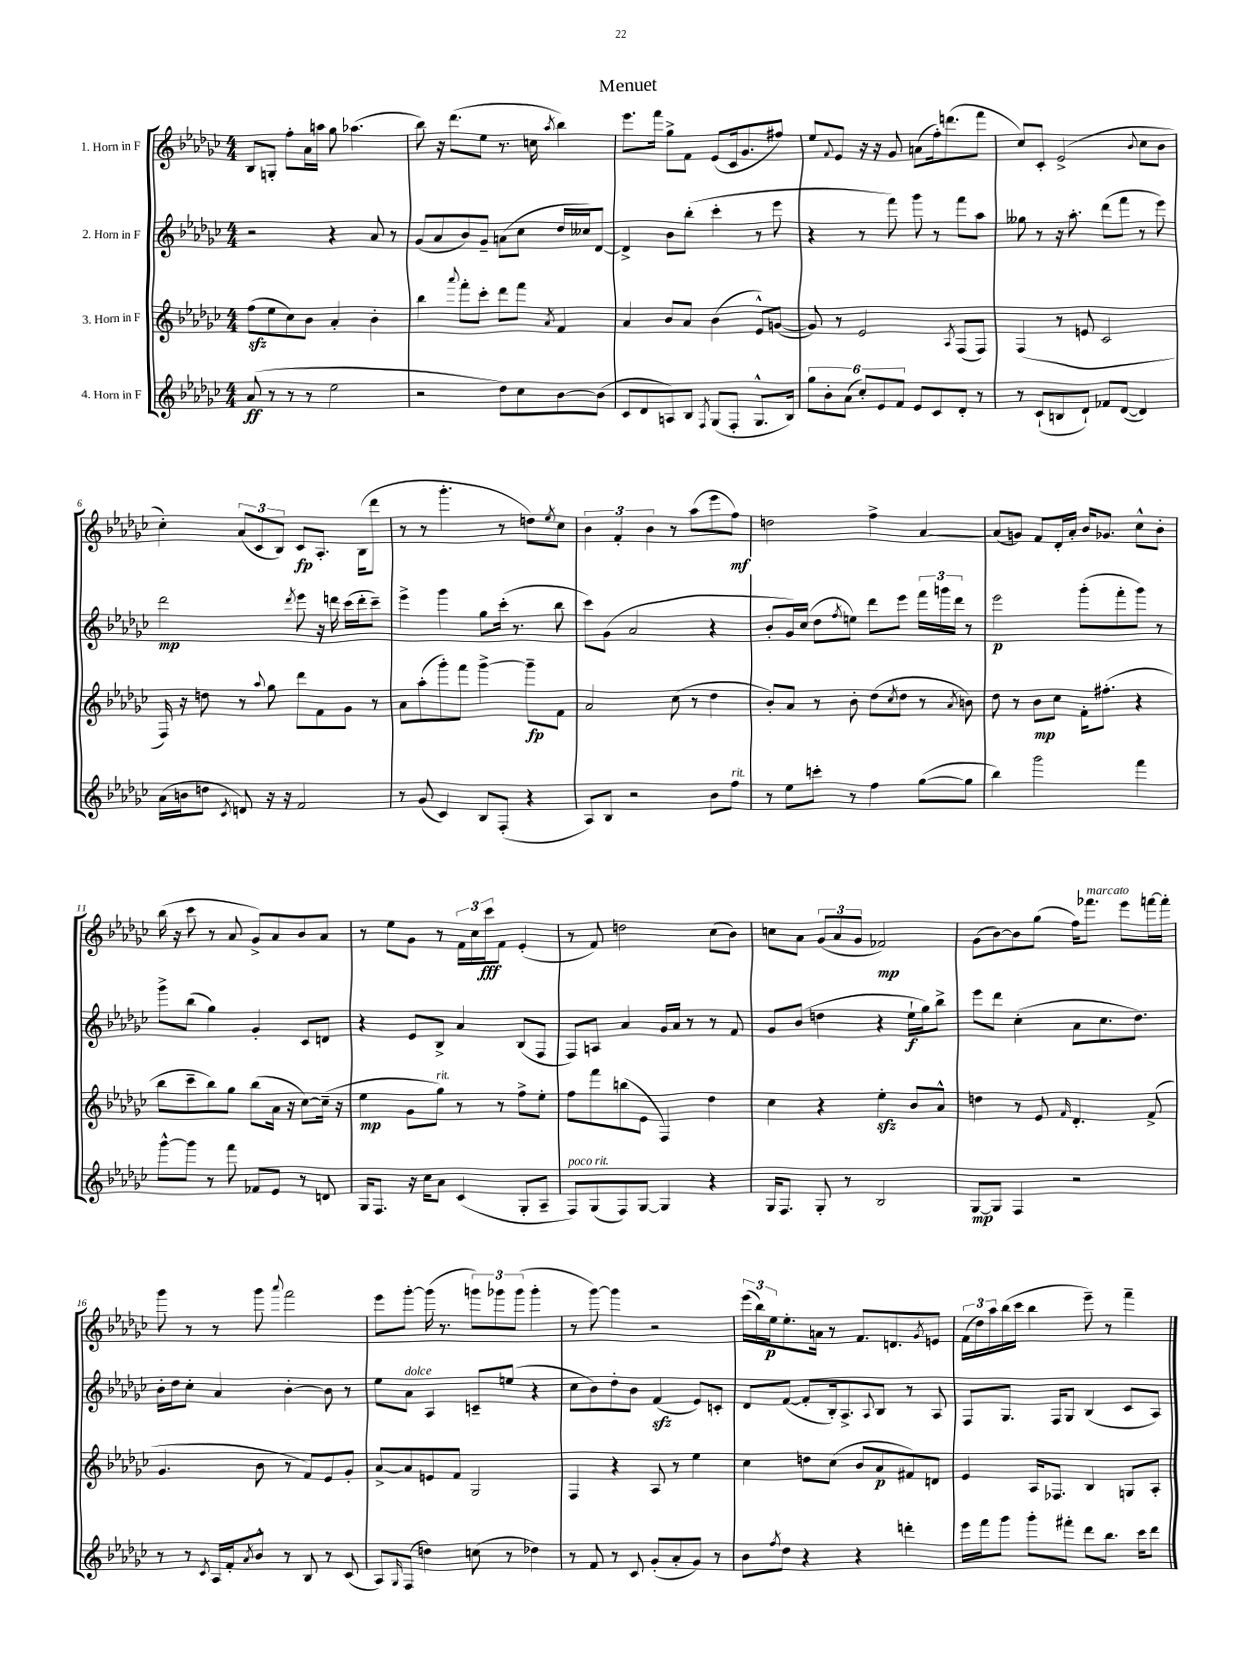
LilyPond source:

\header { title = "Menuet" }
<<
\new StaffGroup <<
\new Staff = "s0" \with { instrumentName = "1. Horn in F" } {
    \clef treble \key ges \major \numericTimeSignature \time 4/4
    bes8 g8-. f''8-. aes'16 a''16 ges''8 aes''4.( |
    bes''8) r16 des'''8.( ees''8 r8. c''16 \acciaccatura { aes''8 } bes''4) |
    ees'''8. f'''16 ges''8-> f'8 ees'8( ces'16 ges'8. fis''8) |
    ees''8 \appoggiatura { f'8 } ees'8 r16 r16 ges'8 a'8( f''16-.) d'''8.( f'''8 |
    ces''8) ces'8-. ees'2->( \appoggiatura { bes'8 } ces''8 bes'8 |
    ces''4-.) \tuplet 3/2 { aes'8( ces'8 bes8) } ces'8\fp aes8.-. bes16( des'''8 |
    r8 r8 ges'''4.-. r8 d''8) \acciaccatura { ees''8 } ces''8 |
    \tuplet 3/2 { bes'4 f'4-. bes'4 } r8 aes''8( ees'''8 f''8\mf) |
    d''2 f''4-> aes'4~ |
    aes'8( g'8) f'8 des'16-. aes'16-. bes'16 ges'8. ces''8-^ bes'8-. |
    bes''16( r16 ces'''8 r8 aes'8 ges'8->) aes'8 bes'8 aes'8 |
    r8 ees''8 ges'8 r8 \tuplet 3/2 { f'16 ces''16 ces'''16\fff } f'8 ees'4-.( |
    r8 f'8) d''2 ces''8( bes'8) |
    c''8 aes'8 \tuplet 3/2 { ges'8( aes'8 ges'8 } fes'2\mp) |
    ges'8( bes'8~) bes'8 ges''8( f''16) fes'''8.^\markup { \italic "marcato" } ees'''8 f'''16~ f'''16-. |
    ges'''8 r8 r8 ges'''8 \appoggiatura { aes'''8 } f'''2 |
    ees'''8 ges'''8~-. ges'''16( r8. \tuplet 3/2 { g'''8) ges'''8 ges'''8( } ges'''4-. |
    r8 ges'''8~) ges'''4 r2 |
    \tuplet 3/2 { ees'''16( bes''16) ees''16\p } ees''8.-. a'16 r8 f'8. d'8. \acciaccatura { ges'8 } e'8 |
    \tuplet 3/2 { f'16( des''16) aes''16 } bes''16( ces'''16 bes''4 ees'''8--) r8 f'''4-- \bar "|." |
}
\new Staff = "s1" \with { instrumentName = "2. Horn in F" } {
    \clef treble \key ges \major \numericTimeSignature \time 4/4
    r2 r4 aes'8 r8 |
    ges'8( aes'8 bes'8) ges'8-- a'8( ces''8 des''16 ceses''16) des'8~ |
    des'4-> bes'8 bes''8-.( ces'''4-. r8 ees'''8 |
    r4 r8 f'''8) ges'''8 r8 f'''8 aes''8 |
    geses''8 r8 r16 aes''8.-. des'''8( f'''8 r8 ees'''8) |
    des'''2\mp \acciaccatura { des'''8 } ees'''8 r16 d'''16 ces'''16( d'''16-. ces'''8--) |
    ees'''4-> ges'''4 ges''8 ces'''16-.( r8. bes''8 |
    ces'''8) ges'8( aes'2 r4 |
    bes'8-. ges'16) ces''16( des''8 \acciaccatura { f''8 } e''8) des'''8 ees'''8 \tuplet 3/2 { f'''16 g'''16 des'''16 } r8 |
    ees'''2\p ges'''8-.( f'''8-. ges'''8) r8 |
    ges'''8-> bes''8( ges''4) ges'4-. ces'8 d'8 |
    r4 ees'8 bes8-> aes'4 bes8( f8 |
    f8) a8 aes'4 ges'16 aes'16 r8 r8 f'8 |
    ges'8 bes'8( d''4 r4 ees''16-!\f ges''16) bes''8-> |
    ees'''8 des'''8 ces''4-.( aes'8 ces''8. des''8.) |
    bes'16-. des''16 ces''8-. aes'4 bes'4~-. bes'8 r8 |
    ees''8 aes'8^\markup { \italic "dolce" } aes4 c'8-- e''8( r4 |
    ces''8 bes'8) des''8-. bes'8 f'4\sfz( ees'8) c'8-. |
    des'8 f'8~( f'8-. bes16-.) aes8.-> \appoggiatura { aes8 } bes8 r8 aes8 |
    f8 ges8. f16 ges8 bes4( ces'8 aes8) \bar "|." |
}
\new Staff = "s2" \with { instrumentName = "3. Horn in F" } {
    \clef treble \key ges \major \numericTimeSignature \time 4/4
    f''8\sfz( ees''8 ces''8) bes'8 aes'4-. bes'4-. |
    bes''4 \appoggiatura { aes'''8 } f'''8-. ces'''8-. des'''8 f'''8 \acciaccatura { aes'8 } f'4 |
    aes'4 bes'8 aes'8 bes'4( ees'8-^) g'8~( |
    g'8) r8 ees'2 \acciaccatura { aes8 } f8( f8) |
    f4( r8 e'8 ces'2 |
    f16) r16 d''8 r8 \appoggiatura { aes''8 } ges''8 des'''8 f'8 ges'8 r8 |
    aes'8 aes''8-.( ges'''8-.) f'''8 ges'''4~-> ges'''8--\fp f'8 |
    aes'2 ces''8( r8 des''4 |
    bes'8-.) aes'8 r8 bes'8-. des''8( \acciaccatura { ces''8 } des''8 r8 \acciaccatura { aes'8 } b'8) |
    des''8 r8 bes'8\mp ces''8 f'16-. fis''8.-.( r4 |
    bes''8 ces'''8-- bes''8) ges''8 bes''8( aes'16 r16 ces''8~) ces''16--( r16 |
    ees''4\mp ges'8 ges''8^\markup { \italic "rit." }) r8 r8 f''8-> ees''8-. |
    f''8 f'''8 b''8( ees'8 f4) des''4 |
    ces''4 r4 ees''4-.\sfz bes'8 aes'8-^ |
    d''4 r8 ees'8 \grace { f'16 } des'4.-. f'8->( |
    ges'4. bes'8 r8 f'8) ees'8 ges'8-. |
    aes'8~-> aes'8 e'8 f'8 ges2 |
    f4 r4 aes8 r8 ees''4 |
    ces''4 d''8 ces''8( bes'8 aes'8\p fis'8) d'8 |
    ees'4 aes16 fes8. bes4 g8 aes8-. \bar "|." |
}
\new Staff = "s3" \with { instrumentName = "4. Horn in F" } {
    \clef treble \key ges \major \numericTimeSignature \time 4/4
    aes'8\ff( r8 r8 r8 ees''2 |
    r2 des''8) ces''8 bes'8~ bes'8( |
    ces'8 des'8 a8) bes8 \acciaccatura { f8 } ges8( f8-. ges8.-^ bes16) |
    \tuplet 6/4 { ges''8 bes'8-. aes'8( ces''8-.) ees'8 f'8 } ees'8 ces'8 des'8-. r8 |
    r8 ces'8-!( b8 des'8-!) fes'8 des'8~( des'4) |
    aes'16( b'16 d''8 \acciaccatura { ces'8 } d'8) r16 r16 f'2 |
    r8 ges'8( ces'4) bes8 f8-.( r4 |
    aes8) bes8 r2 bes'8 f''8^\markup { \italic "rit." } |
    r8 ees''8 c'''8-. r8 f''4 ges''8~( ges''8 |
    bes''4) ges'''2 f'''4 |
    ges'''8~-^ ges'''8 r8 f'''8 fes'8 ees'8 r8 d'8 |
    ges16 f8. r16 ces''16 aes'8 ces'4( ges8-. aes8-- |
    f8^\markup { \italic "poco rit." }) ges8( f8) ges8~ ges4 r4 |
    ges16 f8. ges8-. r8 bes2 |
    ges8~\mp ges8 f4 r2 |
    r8 r8 \acciaccatura { ces'8 } aes16 f'16-. \acciaccatura { aes'8 } bes'8-^ r8 bes8 r8 ces'8( |
    aes8) \grace { ges16 } f8( d''4) c''8( r8 des''4) |
    r8 f'8 r8 ces'8 ges'8-.( aes'8-. ges'8) r8 |
    bes'8 \acciaccatura { f''8 } des''8 r4 r4 d'''4-. |
    ees'''16 f'''16 ges'''8 ges'''8-. fis'''8-. des'''8 bes''8. ces'''16 des'''8 \bar "|." |
}
>>
>>
